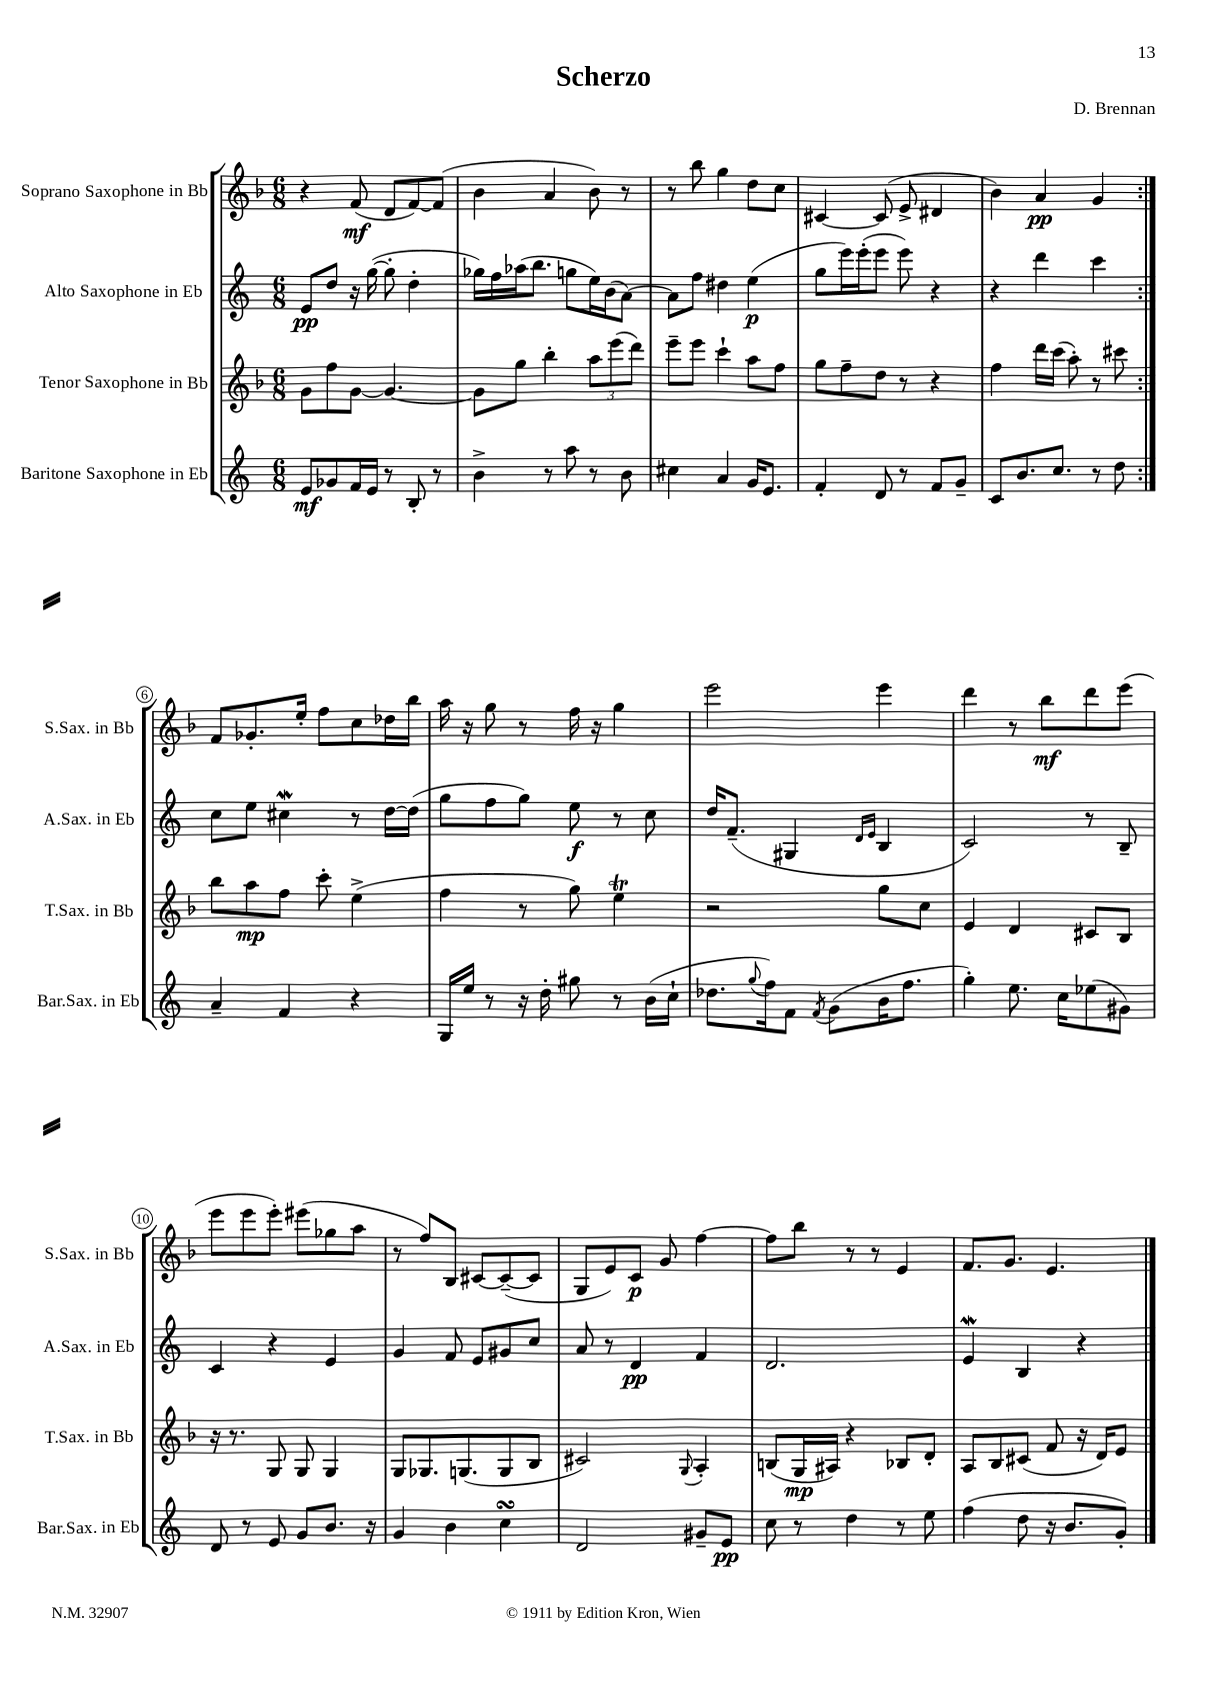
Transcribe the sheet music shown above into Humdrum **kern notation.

**kern	**dynam	**kern	**dynam	**kern	**dynam	**kern	**dynam
*part4	*part4	*part3	*part3	*part2	*part2	*part1	*part1
*staff4	*staff4	*staff3	*staff3	*staff2	*staff2	*staff1	*staff1
*I"Baritone Saxophone in Eb	*	*I"Tenor Saxophone in Bb	*	*I"Alto Saxophone in Eb	*	*I"Soprano Saxophone in Bb	*
*I'Bar.Sax. in Eb	*	*I'T.Sax. in Bb	*	*I'A.Sax. in Eb	*	*I'S.Sax. in Bb	*
*clefG2	*	*clefG2	*	*clefG2	*	*clefG2	*
*k[]	*	*k[b-]	*	*k[]	*	*k[b-]	*
*M6/8	*	*M6/8	*	*M6/8	*	*M6/8	*
=1	=1	=1	=1	=1	=1	=1	=1
8e/L	mf	8g\L	.	8e/L	pp	4r	.
8g-X/	.	8ff\	.	8dd/J	.	.	.
16f/L	.	[8g\J	.	16r	.	(8f/	mf
16e/JJ	.	.	.	([16gg\	.	.	.
8r	.	4.g/_	.	8gg'\]	.	8d/L	.
8B'/	.	.	.	4dd'\	.	[8f/)	.
8r	.	.	.	.	.	(8f/J]	.
=2	=2	=2	=2	=2	=2	=2	=2
4b^\	.	8g\L]	.	16gg-X\LL)	.	4b-\	.
.	.	.	.	16ff\	.	.	.
.	.	8gg\J	.	(16aa-X\J	.	.	.
.	.	.	.	8.bb\J	.	.	.
8r	.	4bb-'\	.	.	.	4a/	.
8aa\	.	.	.	8ggn\L	.	.	.
8r	.	12aa\L	.	16ee\L)	.	8b-\)	.
.	.	.	.	(16b\J	.	.	.
.	.	(12eee\	.	.	.	.	.
8b\	.	.	.	[8a\J)	.	8r	.
.	.	12ddd\J)	.	.	.	.	.
=3	=3	=3	=3	=3	=3	=3	=3
4cc#X\	.	8eee~\L	.	8a\L]	.	8r	.
.	.	8eee\J	.	8ff\J	.	8bb-\	.
4a/	.	4ccc`\	.	4dd#X\	.	4gg\	.
16g/KL	.	8aa\L	.	(4ee\	p	8dd\L	.
8.e/J	.	.	.	.	.	.	.
.	.	8ff\J	.	.	.	8cc\J	.
=4	=4	=4	=4	=4	=4	=4	=4
4f'/	.	8gg\L	.	8gg\L	.	[4c#X/	.
.	.	8ff~\	.	16eee\L)	.	.	.
.	.	.	.	(16eee'\J	.	.	.
8d/	.	8dd\J	.	8eee\J	.	(8c#/]	.
8r	.	8r	.	8eee\)	.	8e^/	.
8f/L	.	4r	.	4r	.	4d#X/	.
8g~/J	.	.	.	.	.	.	.
=5	=5	=5	=5	=5	=5	=5	=5
8c/L	.	4ff\	.	4r	.	4b-\)	.
8.b/	.	.	.	.	.	.	.
.	.	16ddd\LL	.	4ddd\	.	4a/	pp
8.cc/J	.	(16ccc\JJ	.	.	.	.	.
.	.	8aa'\)	.	.	.	.	.
8r	.	8r	.	4ccc\	.	4g/	.
8dd\	.	8ccc#X\	.	.	.	.	.
!!LO:LB:g=z
=6:|!	=6:|!	=6:|!	=6:|!	=6:|!	=6:|!	=6:|!	=6:|!
4a~/	.	8bb-\L	.	8cc\L	.	8f/L	.
.	.	8aa\	mp	8ee\J	.	8.g-X'/	.
4f/	.	8ff\J	.	4cc#XW\	.	.	.
.	.	.	.	.	.	16ee'/Jk	.
.	.	8ccc'\	.	.	.	8ff\L	.
4r	.	(4ee^\	.	8r	.	8cc\	.
.	.	.	.	[16dd\LL	.	16dd-X\L	.
.	.	.	.	(16dd\JJ]	.	16bb-\JJ	.
=7	=7	=7	=7	=7	=7	=7	=7
16G/LL	.	4ff\	.	8gg\L	.	16aa\	.
16ee/JJ	.	.	.	.	.	16r	.
8r	.	.	.	8ff\	.	8gg\	.
16r	.	8r	.	8gg\J)	.	8r	.
16dd'\	.	.	.	.	.	.	.
8gg#X\	.	8gg\)	.	8ee\	f	16ff\	.
.	.	.	.	.	.	16r	.
8r	.	4eet\	.	8r	.	4gg\	.
(16b\LL	.	.	.	8cc\	.	.	.
16cc`\JJ	.	.	.	.	.	.	.
=8	=8	=8	=8	=8	=8	=8	=8
8.dd-X\L	.	2r	.	16dd/KL	.	2eee\	.
.	.	.	.	(8.f~/J	.	.	.
8qqgg/	.	.	.	.	.	.	.
16ff\k)	.	.	.	.	.	.	.
8f\J	.	.	.	4G#X/	.	.	.
8qf/	.	.	.	.	.	.	.
(8g\L	.	.	.	.	.	.	.
.	.	.	.	16qqd/LL	.	.	.
.	.	.	.	16qqe/JJ	.	.	.
16b\K	.	8gg\L	.	4B/	.	4eee\	.
8.ff\J	.	.	.	.	.	.	.
.	.	8cc\J	.	.	.	.	.
=9	=9	=9	=9	=9	=9	=9	=9
4gg'\)	.	4e/	.	2c/)	.	4ddd\	.
8.ee\	.	4d/	.	.	.	8r	.
.	.	.	.	.	.	8bb-\L	mf
16cc\KL	.	.	.	.	.	.	.
(8ee-X\	.	8c#X/L	.	8r	.	8ddd\	.
8g#X\J)	.	8B-/J	.	8B~/	.	(8eee\J	.
!!LO:LB:g=z
=10	=10	=10	=10	=10	=10	=10	=10
8d/	.	16r	.	4c/	.	8eee\L	.
.	.	8.r	.	.	.	.	.
8r	.	.	.	.	.	8eee\	.
8e/	.	8G/	.	4r	.	8eee'\J)	.
8g/L	.	8G/	.	.	.	(8eee#X\L	.
8.b/J	.	4G/	.	4e/	.	8gg-X\	.
.	.	.	.	.	.	8aa\J	.
16r	.	.	.	.	.	.	.
=11	=11	=11	=11	=11	=11	=11	=11
4g/	.	8G/L	.	4g/	.	8r	.
.	.	8.G-X/	.	.	.	8ff/L)	.
4b\	.	.	.	8f/	.	8B-/J	.
.	.	(8.Gn/	.	.	.	.	.
.	.	.	.	8e/L	.	[8c#X/L	.
4ccsSSs\	.	8G/	.	8g#X/	.	(8c#~/_	.
.	.	8B-/J	.	8cc/J	.	8c#/J]	.
=12	=12	=12	=12	=12	=12	=12	=12
2d/	.	2c#X/)	.	8a/	.	8G/L	.
.	.	.	.	8r	.	8e/)	.
.	.	.	.	4d/	pp	8c/J	p
.	.	.	.	.	.	8g/	.
.	.	8qqG/	.	.	.	.	.
8g#X~/L	.	4A'/	.	4f/	.	[4ff\	.
8e/J	pp	.	.	.	.	.	.
=13	=13	=13	=13	=13	=13	=13	=13
8cc\	.	(8Bn/L	.	2.d/	.	8ff\L]	.
8r	.	16G/L	mp	.	.	8bb-\J	.
.	.	16A#X/JJ)	.	.	.	.	.
4dd\	.	4r	.	.	.	8r	.
.	.	.	.	.	.	8r	.
8r	.	8B-X/L	.	.	.	4e/	.
8ee\	.	8d'/J	.	.	.	.	.
=14	=14	=14	=14	=14	=14	=14	=14
(4ff\	.	8A/L	.	4eW/	.	8.f/L	.
.	.	8B-/	.	.	.	.	.
.	.	.	.	.	.	8.g/J	.
8dd\	.	(8c#X/J	.	4B/	.	.	.
16r	.	8f/	.	.	.	4.e/	.
8.b/L	.	.	.	.	.	.	.
.	.	16r	.	4r	.	.	.
.	.	16d/KL)	.	.	.	.	.
8g'/J)	.	8e/J	.	.	.	.	.
==	==	==	==	==	==	==	==
*-	*-	*-	*-	*-	*-	*-	*-
